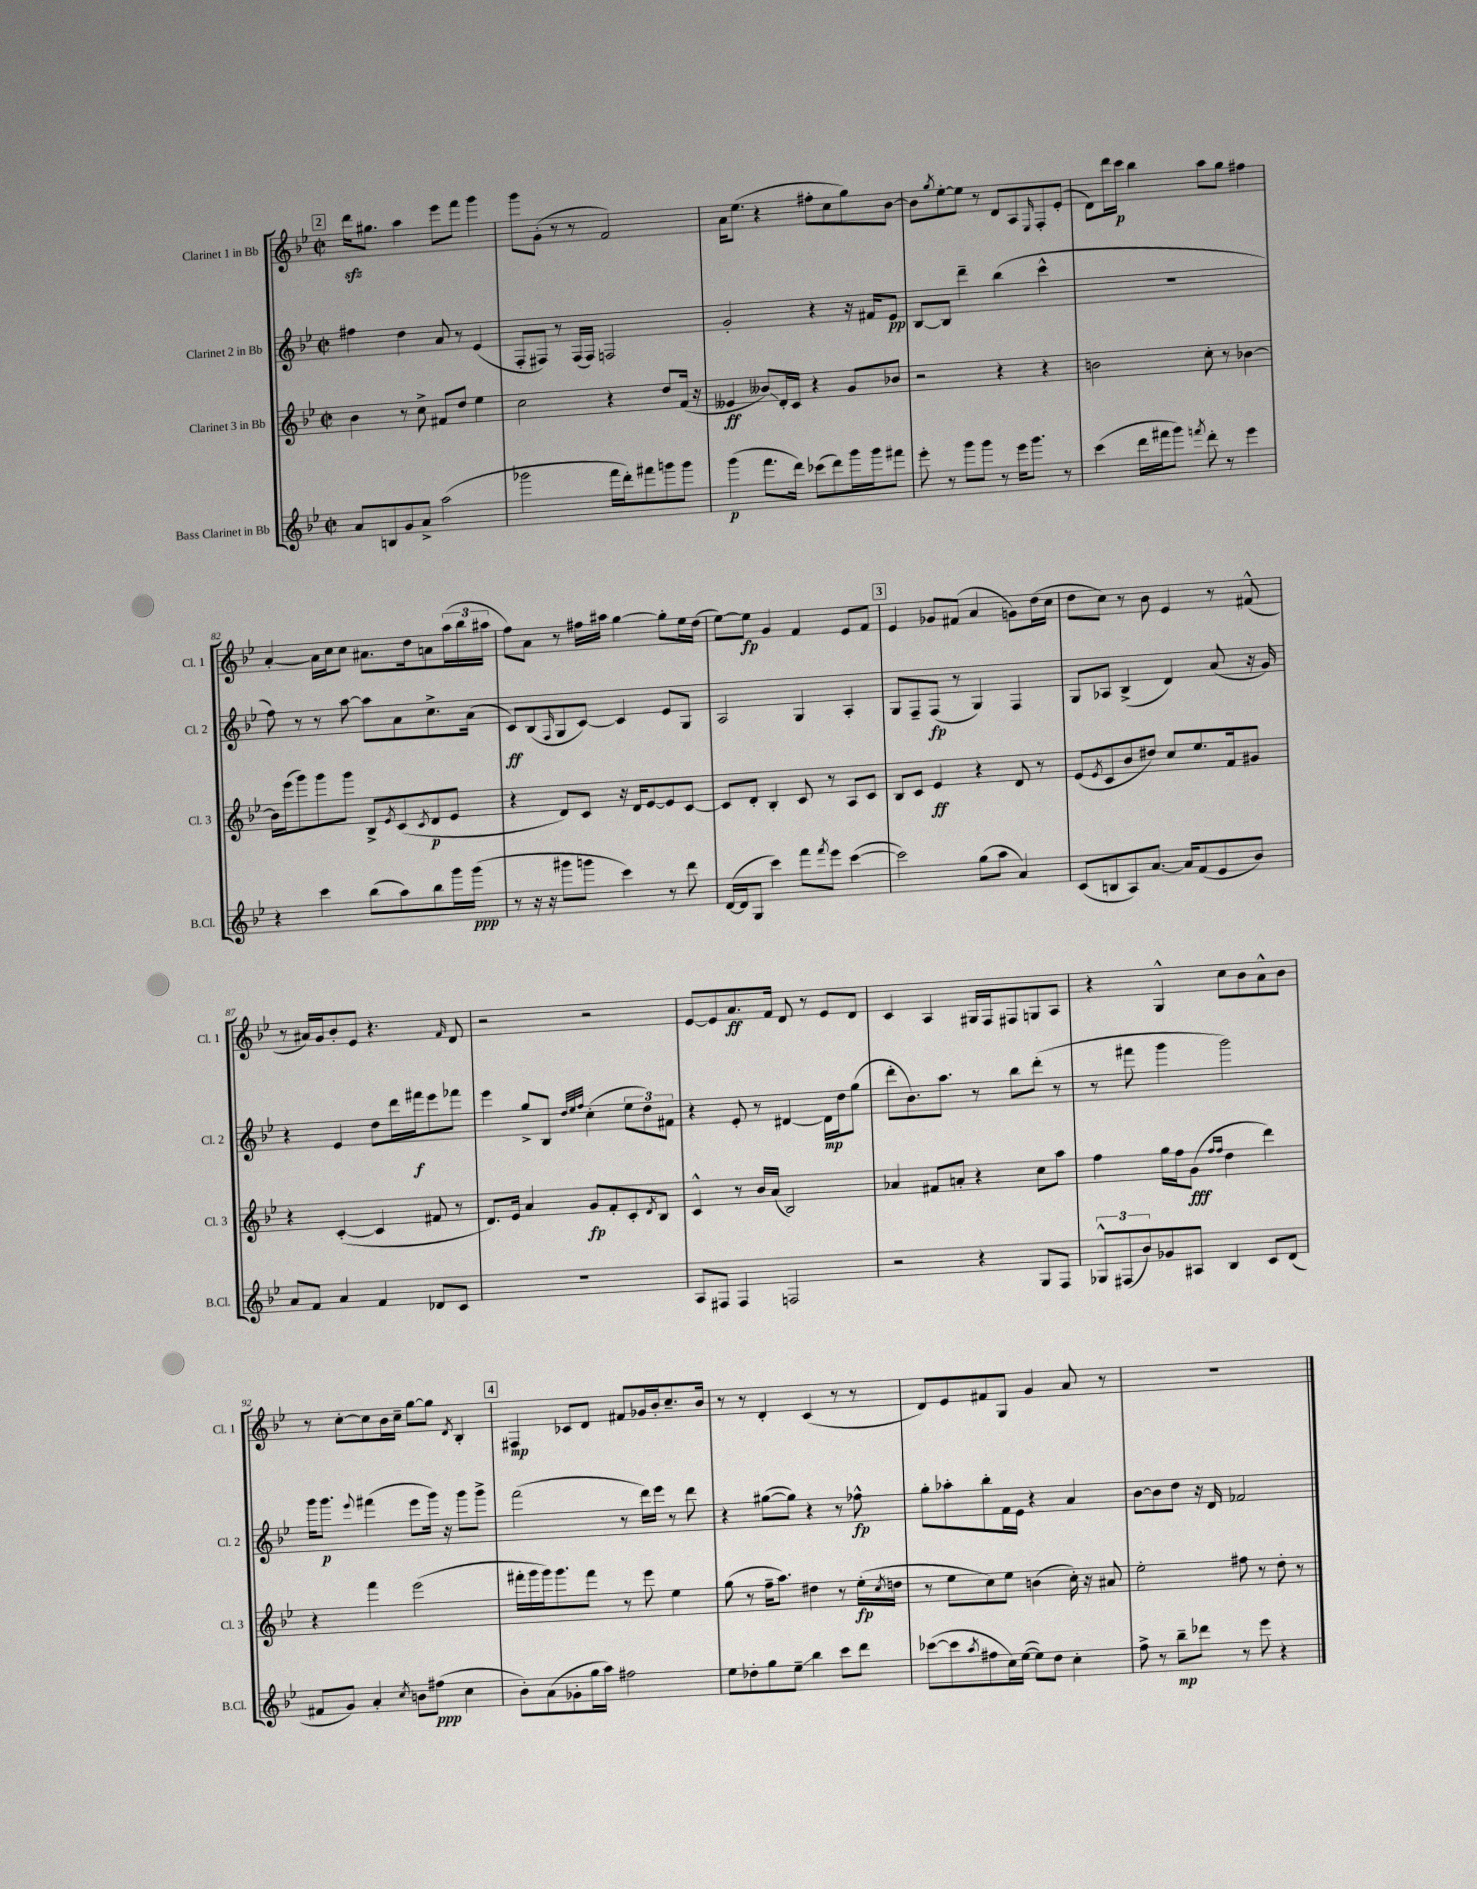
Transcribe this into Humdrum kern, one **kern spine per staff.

**kern	**kern	**kern	**kern
*staff4	*staff3	*staff2	*staff1
*clefG2	*clefG2	*clefG2	*clefG2
*k[b-e-]	*k[b-e-]	*k[b-e-]	*k[b-e-]
*M2/2	*M2/2	*M2/2	*M2/2
*met(c|)	*met(c|)	*met(c|)	*met(c|)
8a	4b-	4ff#	16ddd
.	.	.	8.gg#
8B	.	.	.
8g	8r	4dd	4aa
8a^	8cc^	.	.
(2aa	8f#	8a	8eee-
.	8dd	8r	8fff
.	4ee-	(4e-	4ggg
=	=	=	=
2ggg-	2cc	8F'	8ggg
.	.	8F#)	(8g'
.	.	8r	8r
.	.	(16F#	8r
.	.	16F#)	.
16fff	4r	2F	2f)
16ddd')	.	.	.
8fff#	.	.	.
8ggg	8dd	.	.
8ggg	(16f	.	.
.	16r	.	.
=	=	=	=
(4ggg	4e--	2g'	16a
.	.	.	(8.ee-
8.fff	8b--)	.	4r
.	16d'	.	.
16ddd)	16c	.	.
(8ccc-	4r	4r	8ff#'
8ddd)	.	.	8cc
16ggg	8g	16r	8gg)
16ggg	.	16f#	.
8fff#	8b-	8e-	[8b-
=	=	=	=
8eee-'	2r	[8B-	8b-]
.	.	.	8qgg
8r	.	8B-]	[8ee-'
8ggg	.	4ddd~	8ee-]
8ggg	.	.	8r
8r	4r	(4bb-	8d
16eee-	.	.	8A
8.ggg	.	.	.
.	.	.	16qqE-
.	4r	4ccc^^	8F'
8r	.	.	(8e-'
=	=	=	=
(4ccc	2b	1r	8d)
.	.	.	16ddd
.	.	.	16ccc
16ddd	.	.	4bb-
16fff#	.	.	.
8ggg)	.	.	.
8qfff	.	.	.
8ddd'	8cc'	.	8aa
8r	8r	.	8gg
4eee-	[4b-	.	4ff#
=	=	=	=
4r	16b-]	8ff)	[4a'
.	(16eee-	.	.
.	8ggg)	8r	.
4ccc	8ggg	8r	16a]
.	.	.	16cc
.	8ggg	[8aa	8cc
(8bb-	8B-^	8aa]	8.a#
.	8qe-	.	.
8aa)	(8c	8a	.
.	.	.	16dd
.	8qc	.	.
8bb-	8d	8.cc^	8a
16ggg	8e-	.	(24aa
.	.	.	24bb-
(16ggg	.	(16a	.
.	.	.	24aa#
=	=	=	=
8r	4r	8c)	8ff)
16r	.	(8B-	8a
16r	.	.	.
.	.	16qqF	.
8ggg#	8d)	8G	8r
8ggg	8c	[8c)	16ff#
.	.	.	16aa#
4ccc)	16r	4c]	[4gg
.	16d	.	.
.	[8e-	.	.
8r	8e-]	8e-	8gg']
8ddd	[8c	8G	16ee-
.	.	.	(16dd
=	=	=	=
([16d	8c]	2A	[8ee-)
16d]	.	.	.
8G	8d'	.	8ee-]
4ccc)	4B-'	.	4g
8fff	8c	4G	4f
8qfff	.	.	.
8eee-	8r	.	.
([4ccc	8A	4A'	8e-
.	8c	.	8f
=	=	=	=
2ccc])	8B-	8G	4e-
.	8c	8F~	.
.	4e-	(8F	8g-
.	.	8r	(8f#
(8gg	4r	4G)	4a
8aa	.	.	.
4a)	8d	4F	8g)
.	8r	.	(16dd
.	.	.	16cc
=	=	=	=
(8c	(8e-	8G	8dd
.	8qe-	.	.
8B	8c	8A-	8cc)
8A)	8b-	(4B-^	8r
[8.a	8dd#)	.	8b-
.	8cc	4d)	4e-
16a]	.	.	.
(8f	8.ee-	.	.
8e-	.	(8a	8r
.	16f	.	.
8b-)	8g#	16r	(8f#^^
.	.	16g)	.
=	=	=	=
8a	4r	4r	8r
8f	.	.	16a#)
.	.	.	16g
4a	([4c'	4e-	8b-'
.	.	.	8e-
4f	4c]	8dd	4.r
.	.	16ddd	.
.	.	16fff#	.
8d-	8f#	8eee-	.
.	.	.	16qqf
8c	8r	8fff-	8d
=	=	=	=
1r	8.d)	4eee-	2r
.	16e-	.	.
.	4a	8gg^	.
.	.	8B-	.
.	.	32qqdd	.
.	.	32qqee-	.
.	.	32qqff	.
.	8g	(4cc'	2r
.	8f'	.	.
.	8c'	12ee-	.
.	.	12dd)	.
.	8qd	.	.
.	8B-	.	.
.	.	12f#	.
=	=	=	=
8A	4c^^	4r	[8e-
8F#	.	.	8e-]
4F#	8r	8e-'	8.a
.	16b-	8r	.
.	(16a	.	16f
2F	2B-)	[4d#	8d
.	.	.	8r
.	.	16d#]	8e-
.	.	16dd	.
.	.	(8gg	8d
=	=	=	=
2r	4a-	8ddd'	4c
.	.	8.b-)	.
.	8f#	.	4A
.	.	8.aa	.
.	8a'	.	.
4r	4r	8r	16G#
.	.	.	16F
.	.	8bb-	8F#
8G	8cc	(8ddd'	8G
8F	8aa	8r	8A
=	=	=	=
12G-^^	4ff	8r	4r
(12F#	.	.	.
.	.	8fff#	.
12b-)	.	.	.
8g-	16gg	4ggg	4G^^
.	16ff	.	.
8A#	(8g	.	.
.	16qqff	.	.
.	16qqff	.	.
4B-	4dd	2ggg)	8cc
.	.	.	8b-
8c	4ddd)	.	8a^^
(8d	.	.	8b-
=	=	=	=
8f#	4r	16ggg	8r
.	.	8.ggg	.
8g)	.	.	[8cc'
.	.	8qqeee-	.
4a'	4fff	(4fff#	8cc]
.	.	.	16b-
.	.	.	16cc~
8qcc	.	.	.
8b	(2eee-	8eee-	[8gg
(8ff#	.	16ggg)	8gg]
.	.	16r	.
.	.	.	8qd
4cc	.	8ggg	4B-'
.	.	8ggg^	.
=	=	=	=
8b-')	16fff#'	(2fff	4F#
.	16ggg	.	.
(8a	16ggg)	.	.
.	8.ggg	.	.
8g-'	.	.	8c-
16gg	8fff#	.	8d
16aa)	.	.	.
2ff#	8r	8r	8f#
.	8eee-	16ddd)	16g-
.	.	16eee-	16b-'
.	4ee-	8r	8.cc~
.	.	8ddd	.
.	.	.	16b-
=	=	=	=
8ee-	(8gg	4r	8r
8dd-'	8r	.	8r
8gg	16ff~	([8gg#	4d'
.	8.aa)	.	.
8ee-~	.	8gg#])	.
4bb-	4dd#	4r	(4c
8ccc	8r	8r	8r
8ddd	(16ee-'	8ff-^^	8r
.	8qcc	.	.
.	16dd	.	.
=	=	=	=
([8ccc-	8r	8gg'	8d)
8ccc-]	8ee-	8aa-'	8e-
8qaa	.	.	.
8ff#	8cc)	8bb-'	8f#
16cc)	8ee-	16f	8G
([16ee-	.	16e-	.
8ee-])	(4b	4r	4g
8dd	.	.	.
4cc'	16cc')	4a	8a
.	16r	.	.
.	8a#	.	8r
=	=	=	=
8ff^	2ee-'	[8b-	1r
8r	.	8b-]	.
8bb-~	.	8dd	.
8ddd-	.	16r	.
.	.	16d	.
8r	8ff#	2f-	.
8eee-	8r	.	.
4r	8dd'	.	.
.	8r	.	.
==	==	==	==
*-	*-	*-	*-
